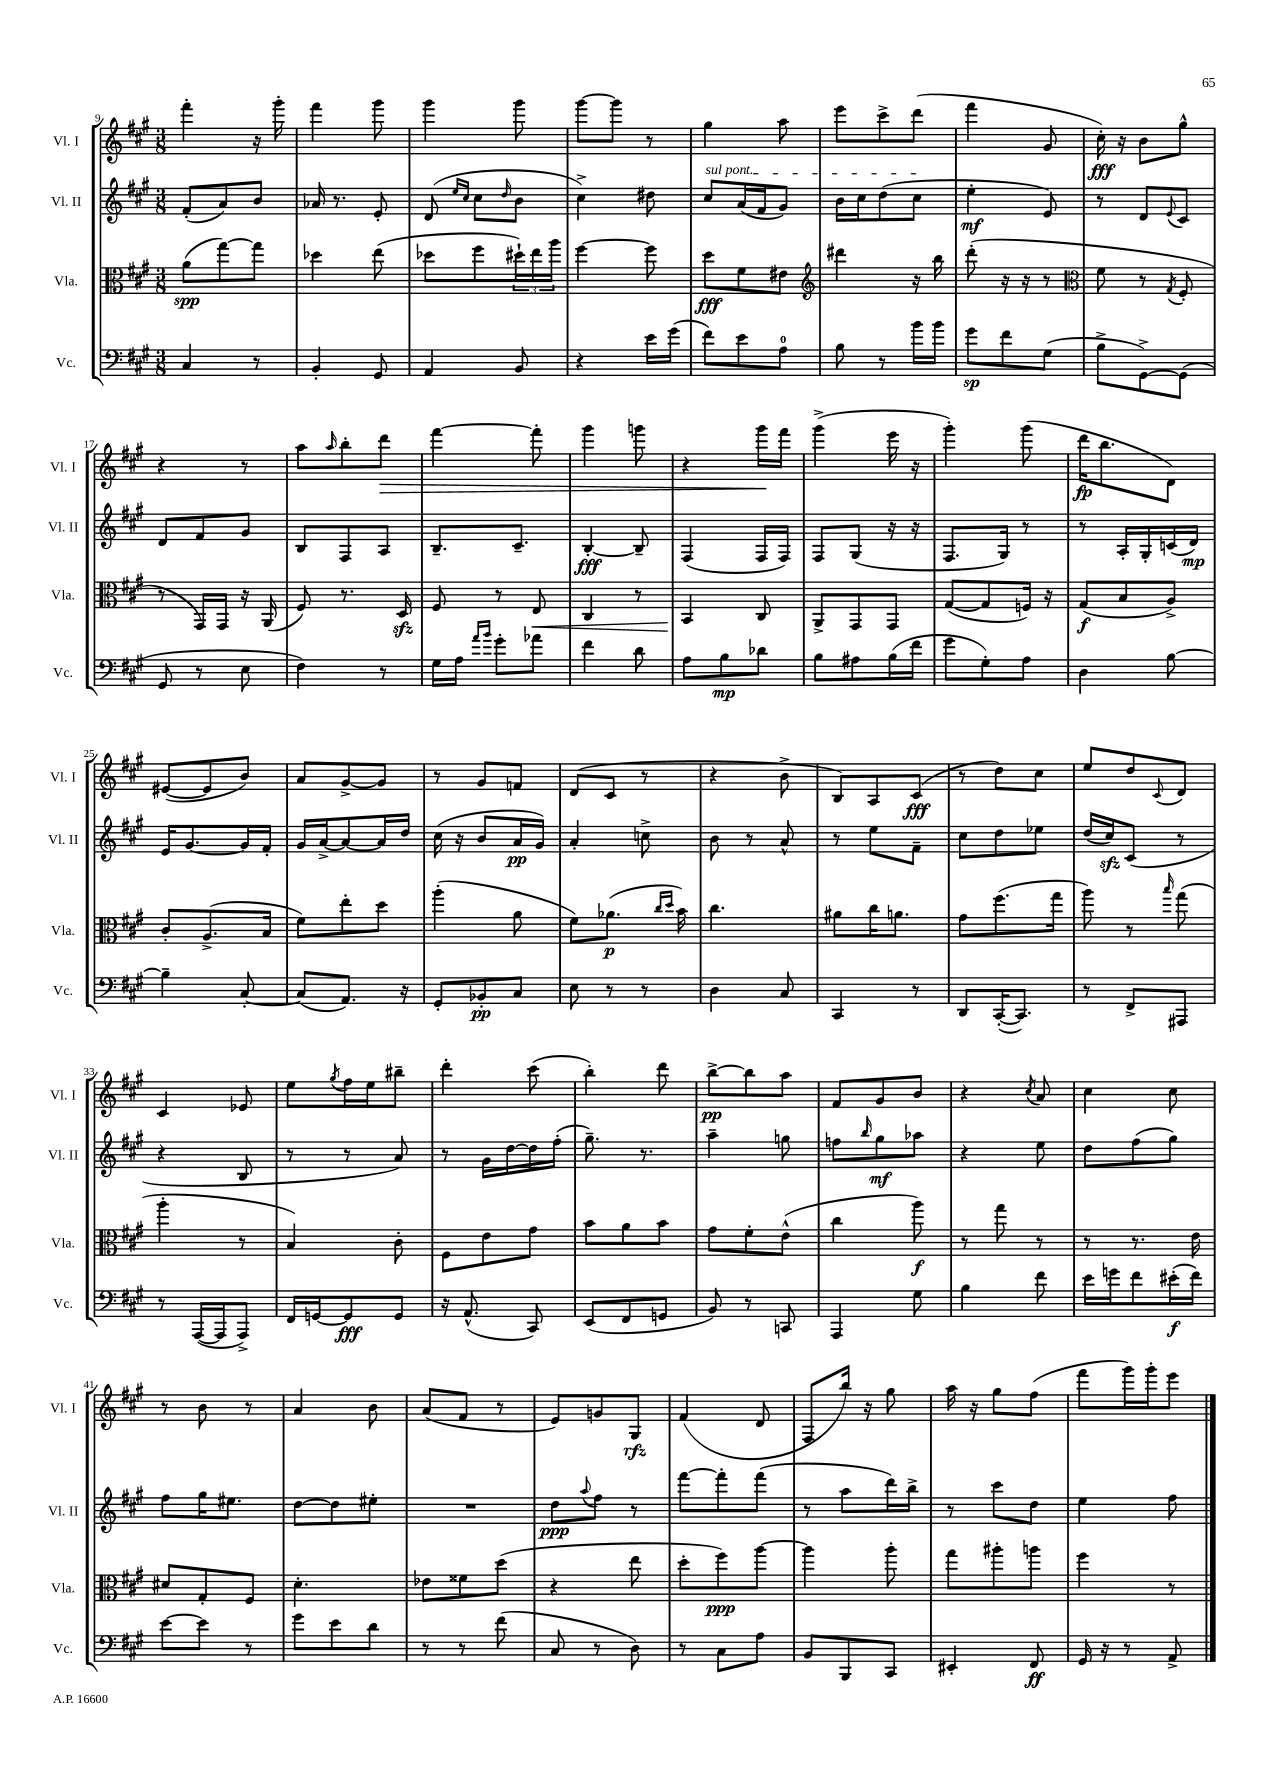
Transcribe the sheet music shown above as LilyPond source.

<<
\new StaffGroup <<
\new Staff = "s0" \with { instrumentName = "Vl. I" shortInstrumentName = "Vl. I" } {
    \clef treble \key a \major \numericTimeSignature \time 3/8
    fis'''4-. r16 gis'''16-. |
    fis'''4 gis'''8 |
    gis'''4 gis'''8 |
    gis'''8~ gis'''8 r8 |
    gis''4 a''8 |
    e'''8 cis'''8-> d'''8( |
    fis'''4 gis'8 |
    cis''16-.\fff) r16 b'8 gis''8-^ |
    r4 r8 |
    a''8 \grace { a''16 } b''8-. d'''8\> |
    fis'''4~ fis'''8-. |
    gis'''4 g'''8 |
    r4 gis'''16\! fis'''16 |
    gis'''4->( e'''16 r16 |
    gis'''4-.) gis'''8( |
    d'''16\fp b''8. d'8) |
    eis'8~( eis'8 b'8) |
    a'8 gis'8~-> gis'8 |
    r8 gis'8 f'8 |
    d'8( cis'8 r8 |
    r4 b'8-> |
    b8) a8 cis'8\fff( |
    r8 d''8) cis''8 |
    e''8 d''8 \appoggiatura { cis'8 } d'8 |
    cis'4 ees'8 |
    e''8 \acciaccatura { gis''8 } fis''16 e''16 bis''8-- |
    d'''4-. cis'''8( |
    b''4-.) d'''8 |
    b''8~->\pp b''8 a''8 |
    fis'8 gis'8 b'8 |
    r4 \acciaccatura { cis''8 } a'8 |
    cis''4 cis''8 |
    r8 b'8 r8 |
    a'4 b'8 |
    a'8( fis'8 r8 |
    e'8) g'8 gis8\rfz |
    fis'4( d'8 |
    fis8 b''16) r16 gis''8 |
    a''16 r16 gis''8 fis''8( |
    fis'''8 gis'''16) gis'''16-. e'''8 \bar "|." |
}
\new Staff = "s1" \with { instrumentName = "Vl. II" shortInstrumentName = "Vl. II" } {
    \clef treble \key a \major \numericTimeSignature \time 3/8
    fis'8-.( a'8) b'8 |
    aes'16 r8. e'8-. |
    d'8( \grace { e''16 cis''16 } cis''8 \grace { d''16 } b'8 |
    cis''4->) dis''8 |
    \once \override TextSpanner.bound-details.left.text = \markup { \italic "sul pont." } cis''8\startTextSpan a'16( fis'16 gis'8) |
    b'16 cis''16 d''8( cis''8\stopTextSpan |
    e''4-.\mf e'8) |
    r8 d'8 \appoggiatura { e'8 } cis'8 |
    d'8 fis'8 gis'8 |
    b8 fis8 a8 |
    b8.-- cis'8.-- |
    b4~-.\fff b8-- |
    fis4( fis16 fis16) |
    fis8 gis8( r16 r16 |
    fis8. gis16) r8 |
    r8 a16-. gis16-. c'16( d'16\mp) |
    e'16 gis'8.~ gis'16 fis'16-. |
    gis'16 a'16~-> a'8~ a'16 d''16 |
    cis''16( r16 b'8 a'16\pp gis'16) |
    a'4-. c''8-> |
    b'8 r8 a'8-^ |
    r8 e''8 fis'8-- |
    cis''8 d''8 ees''8 |
    d''16( cis''16\sfz) cis'8( r8 |
    r4 b8 |
    r8 r8 a'8) |
    r8 gis'16 d''16~ d''16 fis''16-.( |
    gis''8.--) r8. |
    a''4-- g''8 |
    f''8 \grace { b''16 } gis''8\mf aes''8 |
    r4 e''8 |
    d''8 fis''8( gis''8) |
    fis''8 gis''16 eis''8. |
    d''8~ d''8 eis''8-. |
    R4. |
    d''8\ppp \appoggiatura { a''8 } fis''8 r8 |
    fis'''8~ fis'''8-. fis'''8( |
    r8 a''8 d'''16) b''16-> |
    r8 cis'''8 d''8 |
    e''4 fis''8 \bar "|." |
}
\new Staff = "s2" \with { instrumentName = "Vla." shortInstrumentName = "Vla." } {
    \clef alto \key a \major \numericTimeSignature \time 3/8
    a'8\spp( gis''8~) gis''8 |
    des''4 e''8( |
    des''8 fis''8 \tuplet 3/2 { dis''16-!) e''16 a''16 } |
    fis''4~ fis''8 |
    d''8\fff fis'8 eis'8 |
    \clef treble dis'''4 r16 b''16 |
    d'''8-.( r16 r16 r8 |
    \clef alto fis'8 r8 \acciaccatura { gis8 } fis8-. |
    r8 gis,16) gis,16 r16 a,16( |
    fis8) r8. d16\sfz |
    fis8 r8 e8\< |
    cis4 r8 |
    b,4\! cis8 |
    a,8-> gis,8 gis,8 |
    gis8~( gis8 f16) r16 |
    gis8\f( b8 a8->) |
    cis'8-. a8.->( b16 |
    fis'8) e''8-. d''8 |
    a''4-.( a'8 |
    fis'8) aes'8.\p( \grace { cis''16 d''16 } b'16) |
    cis''4. |
    ais'8 cis''16 a'8. |
    gis'8 fis''8.( gis''16 |
    a''8) r8 \grace { b''16 } gis''8( |
    a''4-. r8 |
    b4) cis'8-. |
    fis8 e'8 gis'8 |
    b'8 a'8 b'8 |
    gis'8 fis'8-. e'8-^( |
    cis''4 a''8\f) |
    r8 gis''8 r8 |
    r8 r8. e'16 |
    dis'8 gis8-. fis8 |
    d'4.-. |
    ees'8 fisis'8 d''8( |
    r4 e''8 |
    d''8-. fis''8\ppp) a''8~ |
    a''4 a''8-. |
    gis''8 ais''8-. a''8 |
    fis''4 r8 \bar "|." |
}
\new Staff = "s3" \with { instrumentName = "Vc." shortInstrumentName = "Vc." } {
    \clef bass \key a \major \numericTimeSignature \time 3/8
    cis4 r8 |
    b,4-. gis,8 |
    a,4 b,8 |
    r4 e'16 gis'16( |
    fis'8) e'8 a8-0 |
    b8 r8 b'16 b'16 |
    gis'8\sp fis'8 gis8( |
    b8-> gis,8~->) gis,8( |
    gis,8 r8 e8 |
    fis4) r8 |
    gis16 a16 \grace { a'16 b'16 } gis'8-. aes'8 |
    fis'4 d'8 |
    a8 b8\mp des'8 |
    b8 ais8 b16( fis'16 |
    gis'8 gis8-.) a8 |
    d4 b8~ |
    b4-- cis8~-. |
    cis8( a,8.) r16 |
    gis,8-. bes,8-.\pp cis8 |
    e8 r8 r8 |
    d4 cis8 |
    cis,4 r8 |
    d,8 cis,16~-.( cis,8.) |
    r8 fis,8-> ais,,8 |
    r8 a,,16~( a,,16 a,,8->) |
    fis,16 g,16~ g,8\fff g,8 |
    r16 a,8.-^( cis,8) |
    e,8( fis,8 g,8 |
    b,8) r8 c,8 |
    a,,4 gis8 |
    b4 fis'8 |
    e'16 g'16 fis'8 eis'16-.\f( fis'16) |
    e'8~ e'8 r8 |
    gis'8 e'8 d'8 |
    r8 r8 fis'8( |
    cis8 r8 d8) |
    r8 cis8 a8 |
    b,8 b,,8 cis,8 |
    eis,4-. fis,8\ff |
    gis,16 r16 r8 a,8-> \bar "|." |
}
>>
>>
\layout { \context { \Score currentBarNumber = #9 } }
